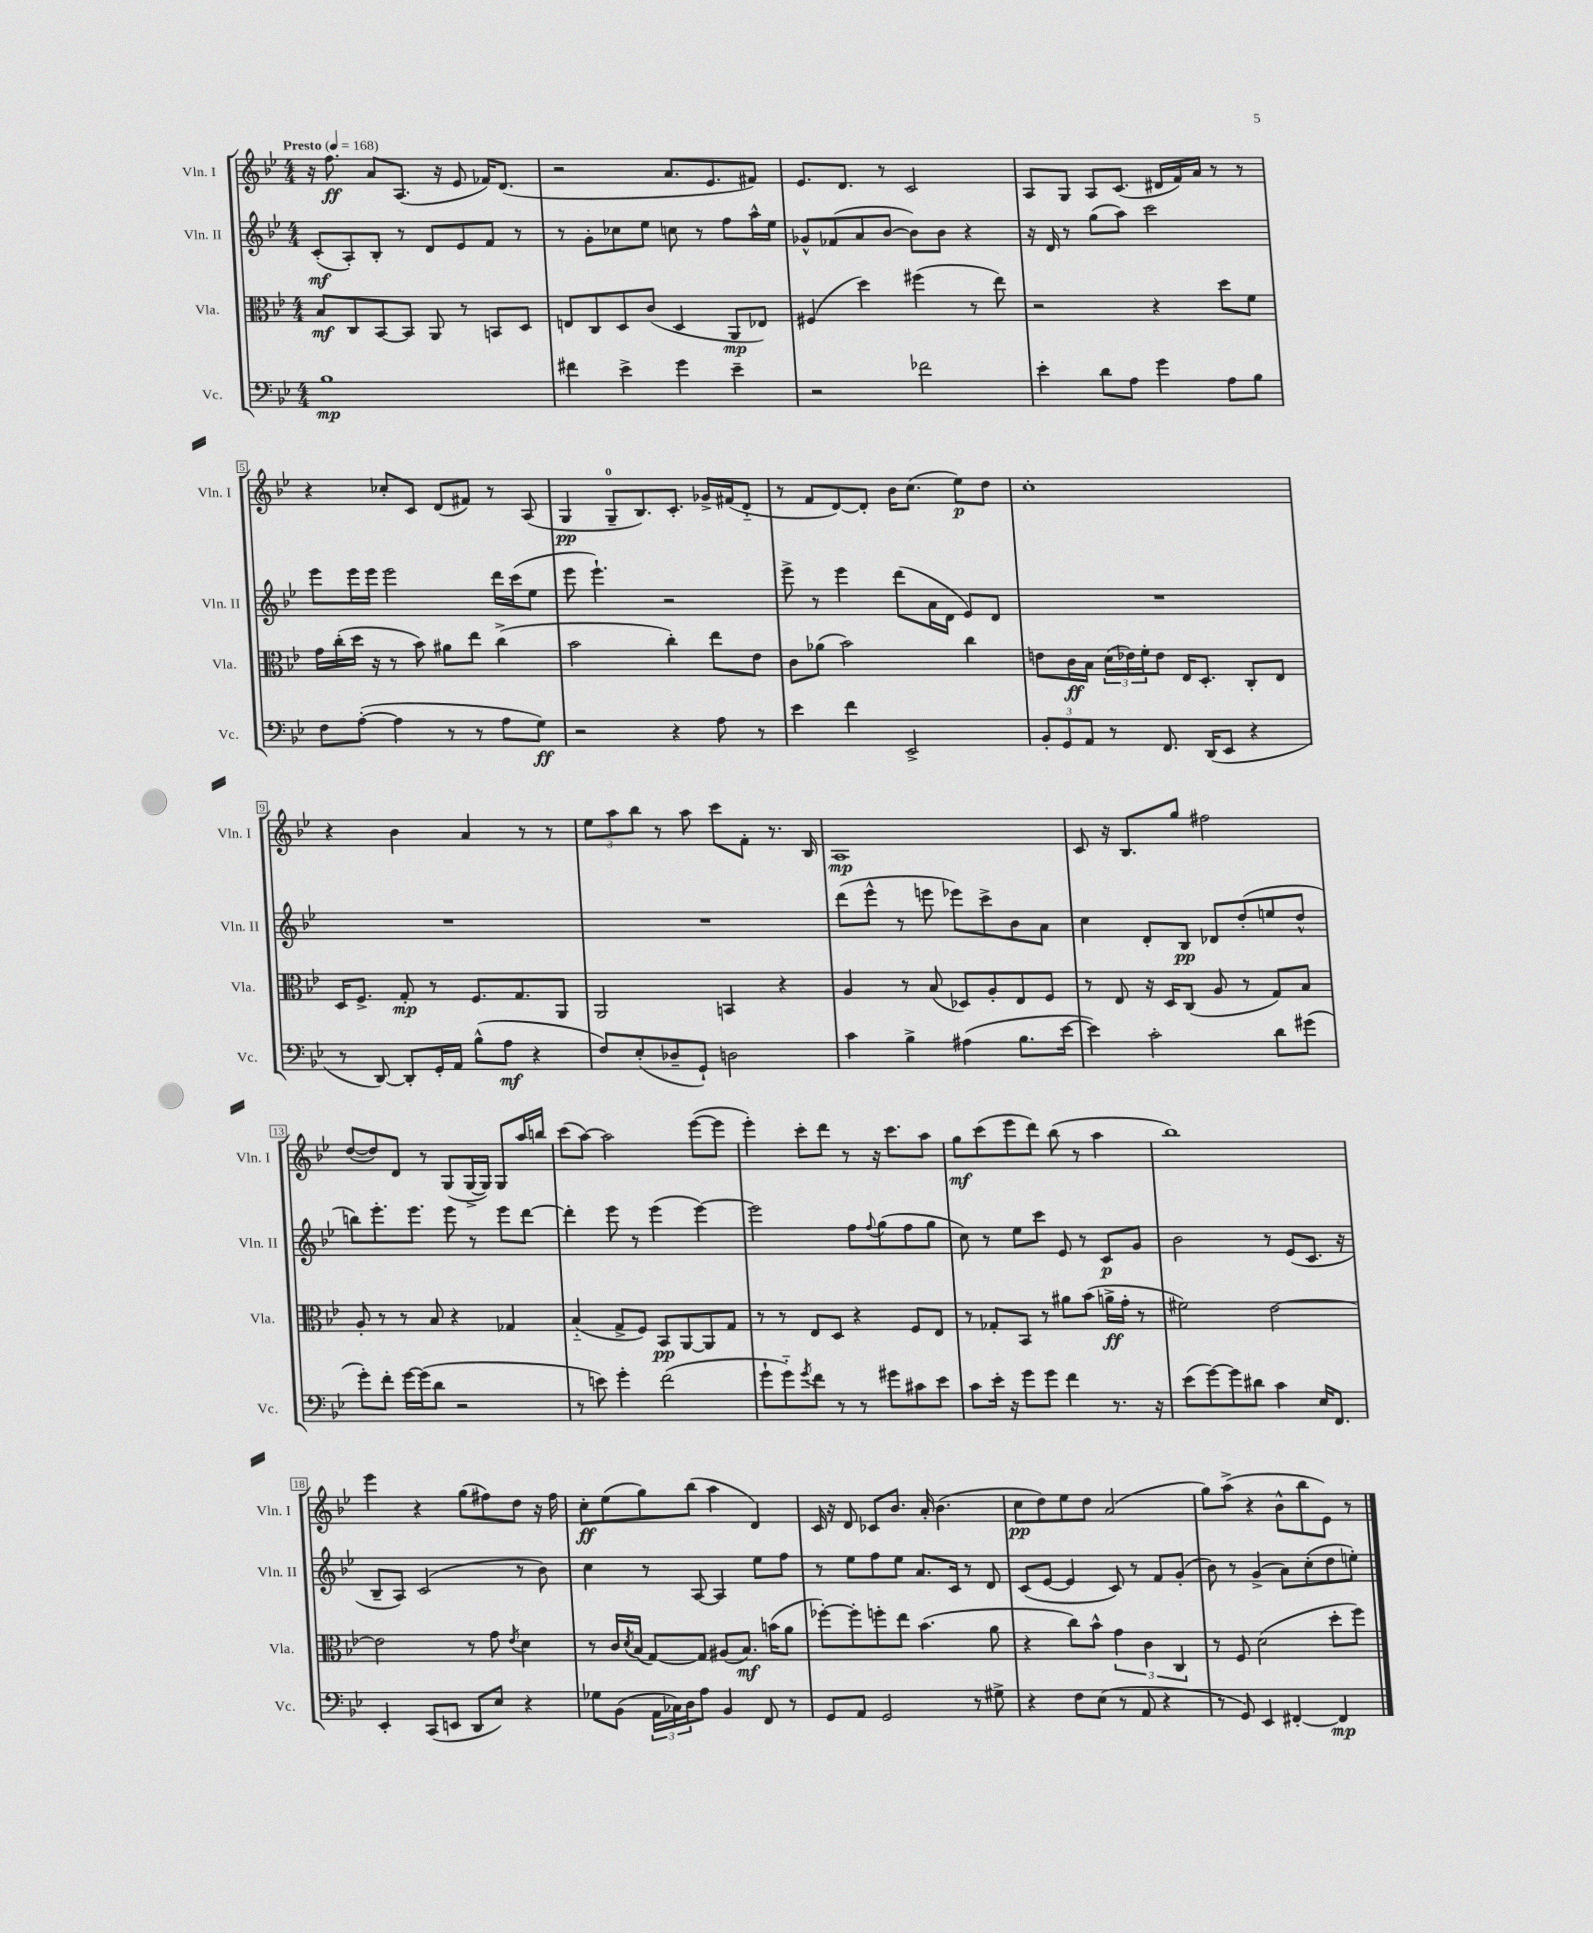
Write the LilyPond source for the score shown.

<<
\new StaffGroup <<
\new Staff = "s0" \with { instrumentName = "Vln. I" shortInstrumentName = "Vln. I" } {
    \clef treble \key bes \major \numericTimeSignature \time 4/4 \tempo "Presto" 4 = 168
    r16 f''8.\ff a'8 a8.( r16 ees'8 fes'16) d'8.( |
    r2 a'8. ees'8. fis'8) |
    ees'8. d'8. r8 c'2 |
    a8 g8 a8 c'8.( dis'16 f'16) a'16 r8 r8 |
    r4 ces''8-. c'8 d'8( fis'8) r8 a8( |
    g4\pp g8-0-- bes8.) c'8.-. ges'16-> fis'16( d'8-_ |
    r8 f'8 d'8~) d'8-. bes'16 c''8.( ees''8\p) d''8 |
    c''1-. |
    r4 bes'4 a'4 r8 r8 |
    \tuplet 3/2 { ees''8 a''8 bes''8 } r8 a''8 c'''8 f'8-. r8. bes16 |
    a1\mp |
    c'8 r16 bes8. g''8 fis''2 |
    d''8~( d''8) d'8 r8 g8( g16~-> g16) g8 a''16 b''16 |
    c'''8( a''8~) a''2 ees'''8~( ees'''8 |
    ees'''4-.) c'''8-. d'''8 r8 r16 c'''8. a''8 |
    g''8\mf c'''8( ees'''8 d'''8) bes''8( r8 a''4 |
    bes''1) |
    ees'''4 r4 g''8( fis''8) d''8 r16 fis''16 |
    c''8-.\ff ees''8( g''8) bes''8( a''4 d'4) |
    c'16 r16 d'8 ces'8 bes'8. a'16-. bes'4.( |
    c''8\pp d''8) ees''8 d''8 a'2( |
    g''8) a''8->( r4 bes'8-^ bes''8 ees'8) r8 \bar "|." |
}
\new Staff = "s1" \with { instrumentName = "Vln. II" shortInstrumentName = "Vln. II" } {
    \clef treble \key bes \major \numericTimeSignature \time 4/4
    c'8-.\mf( a8-.) bes8-. r8 d'8 ees'8 f'8 r8 |
    r8 g'8-. ces''8 ees''8 c''8 r8 f''8 a''16-^ ees''16 |
    ges'8-^ fes'8( a'8 bes'8~ bes'8) bes'8 r4 |
    r16 d'16 r8 g''8( a''8) c'''2 |
    ees'''8 ees'''16 ees'''16 ees'''2 d'''16 c'''16( ees''8 |
    ees'''8 ees'''4.-!) r2 |
    ees'''8-> r8 ees'''4 d'''8( a'16 d'16 ees'8) d'8 |
    R1 |
    R1 |
    R1 |
    d'''8( ees'''8-^ r8 e'''8 ees'''8) c'''8-> bes'8 a'8 |
    c''4 d'8-. bes8\pp des'8 d''8-.( e''8 d''8-^ |
    b''8) ees'''8.-. ees'''8. ees'''8 r8 ees'''8 d'''8~ |
    d'''4-. ees'''8 r8 ees'''4( ees'''4~) |
    ees'''2 f''8 \appoggiatura { f''8 } g''8( f''8 g''8 |
    c''8) r8 ees''8 c'''8 ees'8 r8 c'8\p g'8 |
    bes'2 r8 ees'8( c'8. r16 |
    bes8-- a8) c'2( r8 bes'8) |
    c''4 r8 a8~ a4 ees''8 f''8 |
    r8 ees''8 f''8 ees''8 a'8. c'16 r8 d'8 |
    c'8( ees'8~ ees'4 c'8) r8 f'8 g'8-.( |
    bes'8) r8 g'4->( a'8) c''8-.( d''8 e''8-.) \bar "|." |
}
\new Staff = "s2" \with { instrumentName = "Vla." shortInstrumentName = "Vla." } {
    \clef alto \key bes \major \numericTimeSignature \time 4/4
    bes8\mf c8 bes,8~ bes,8 a,8 r8 b,8 d8 |
    e8 c8 d8 c'8( d4 a,8\mp ees8) |
    fis4( d''4) fis''4( r8 ees''8) |
    r2 r4 d''8 f'8 |
    g'16 c''16-.( d''16 r16 r8 bes'8) ais'8 ees''8 c''4->( |
    bes'2 c''4-.) ees''8 ees'8 |
    c'8 aes'8( bes'2) c''4 |
    e'8 c'16\ff bes16 \tuplet 3/2 { d'16( ees'16) f'16-. } ees'8 ees16 d8.-. c8-. ees8 |
    d16 f8.-> g8-.\mp r8 f8. g8. a,8 |
    a,2 b,4 r4 |
    a4 r8 bes8( des8) a8-. ees8 f8 |
    r8 ees8 r16 d16 c8( a8 r8 g8) bes8 |
    a8-. r8 r8 bes8 r4 ges4 |
    bes4-_( g8-> f8) bes,8\pp a,8~ a,8 g8 |
    r8 r8 ees8 d8 r4 f8 ees8 |
    r8 ges8-. bes,8 r8 ais'8 bes'8( a'16->\ff g'16-. r8 |
    fis'2) ees'2~ |
    ees'2 r8 g'8 \acciaccatura { ees'8 } d'4 |
    r8 c'16 \acciaccatura { d'8 } bes16( g8~) g8 ais8( bes8.\mf) b'16( a'8 |
    fes''8~-.) fes''8-. f''8-. ees''8 bes'4.( a'8 |
    r4 c''8) bes'8-^ \tuplet 3/2 { g'4 c'4 c4 } |
    r8 f8 d'2( d''8-. f''8) \bar "|." |
}
\new Staff = "s3" \with { instrumentName = "Vc." shortInstrumentName = "Vc." } {
    \clef bass \key bes \major \numericTimeSignature \time 4/4
    bes1\mp |
    fis'4 ees'4-> g'4 ees'4-- |
    r2 fes'2 |
    ees'4-. d'8 a8 g'4 a8 bes8 |
    f8 a8~-.( a4 r8 r8 a8 g8\ff) |
    r2 r4 a8 r8 |
    ees'4 f'4 ees,2-> |
    \tuplet 3/2 { bes,8-. g,8 a,8 } r8 f,8. d,16( ees,8 r4 |
    r8 d,8~) d,8-. g,16-. a,16 bes8-^( a8\mf r4 |
    f8) ees8-.( des8-- g,8-!) d2 |
    c'4 bes4-> ais4( bes8. ees'16~ |
    ees'4) c'2-. d'8 gis'8( |
    g'8-.) f'8-. g'16~ g'16( d'8 r2 |
    r8 e'8) g'4-. f'2( |
    g'8-! g'8-_) \acciaccatura { g'8 } f'8 r8 r8 gis'8 cis'8 ees'8 |
    c'8 ees'16-. r16 g'8 g'8 f'4 r8. r16 |
    ees'8( g'8~) g'8 dis'8 c'4 ees16 f,8. |
    ees,4-. c,8( e,8 d,8 ees8) r4 |
    ges8 bes,8( \tuplet 3/2 { a,16 ces16) d16 } a8 bes,4 f,8 r8 |
    g,8 a,8 g,2 r8 gis8-> |
    r4 f8 ees8( r8 a,8 r4 |
    r8 g,8) ees,4 fis,4~-. fis,4\mp \bar "|." |
}
>>
>>
\layout { \context { \Score \override BarNumber.stencil = #(make-stencil-boxer 0.1 0.3 ly:text-interface::print) } }
